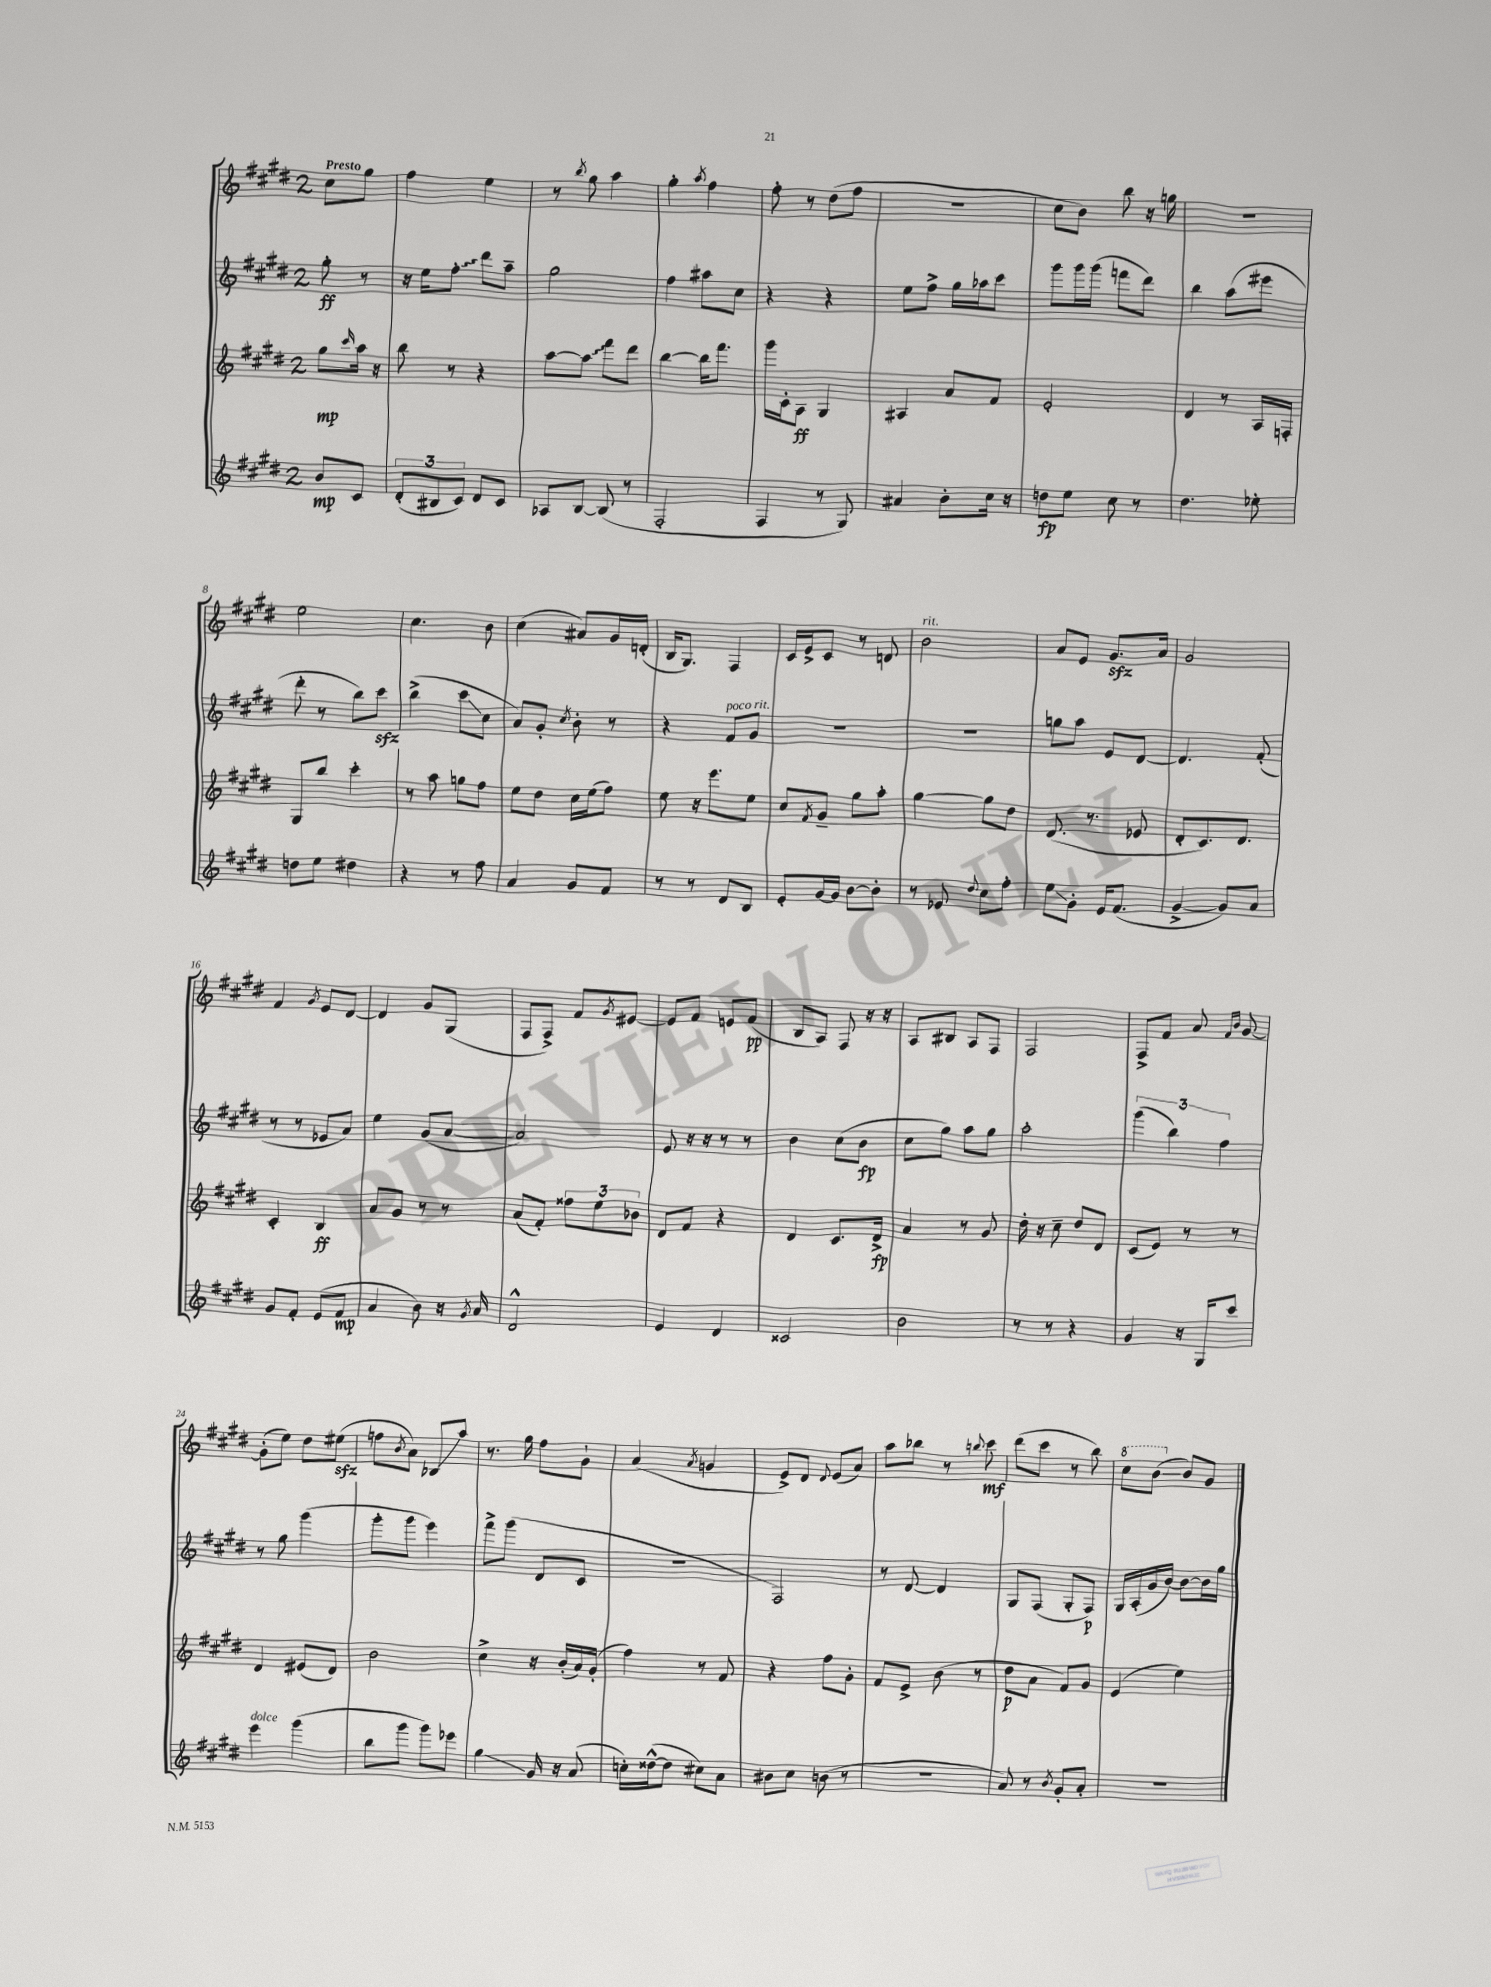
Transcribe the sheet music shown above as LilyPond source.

<<
\new StaffGroup <<
\new Staff = "s0" {
    \clef treble \key e \major \once \override Staff.TimeSignature.style = #'single-digit \time 2/4 \partial 4 \tempo "Presto"
    cis''8 gis''8 |
    fis''4 e''4 |
    r8 \acciaccatura { b''8 } gis''8 a''4 |
    gis''4-. \acciaccatura { a''8 } fis''4 |
    fis''8-. r8 dis''8( fis''8 |
    R2 |
    cis''8 b'8) b''8 r16 g''16 |
    r2 |
    e''2 |
    cis''4. b'8 |
    cis''4( ais'8) gis'16 d'16-.( |
    b16 gis8.) fis4 |
    cis'16 e'16-> cis'8 r8 d'8 |
    b'2^\markup { \italic "rit." } |
    a'8 e'8 gis'8.\sfz a'16 |
    gis'2 |
    fis'4 \acciaccatura { gis'8 } e'8 dis'8~ |
    dis'4 gis'8 gis8( |
    fis8 fis8->) fis'8 \acciaccatura { gis'8 } eis'8~ |
    eis'8 fis'8 e'8 fis'8\pp( |
    b8 a8) fis8 r16 r16 |
    a8 bis8 a8 fis8 |
    fis2 |
    fis8-> fis'8 a'8 \grace { fis'16 b'16 } gis'8~ |
    gis'8-.( e''8) dis''8 eis''8\sfz( |
    f''8 \acciaccatura { b'8 } a'8) bes8\glissando a''8 |
    r8. gis''16 fis''8 gis'8-! |
    a'4( \acciaccatura { a'8 } g'4 |
    e'8->) dis'8 \appoggiatura { dis'8 } e'8( a'8) |
    a''8 bes''8 r8 \appoggiatura { b''8 } cis'''8\mf |
    dis'''8( cis'''8 r8 b''8) |
    \ottava #1 cis'''8 b''8\glissando( \ottava #0 b'8) gis'8 \bar "|." |
}
\new Staff = "s1" {
    \clef treble \key e \major \once \override Staff.TimeSignature.style = #'single-digit \time 2/4 \partial 4
    gis''8-.\ff r8 |
    r16 e''16 \once \override Glissando.style = #'zigzag fis''8-.\glissando dis'''8 a''8-- |
    gis''2 |
    fis''4 ais''8 cis''8 |
    r4 r4 |
    e''8 fis''8-> gis''16 aes''16 cis'''8 |
    gis'''8 gis'''16 gis'''16( f'''8 dis'''8) |
    b''4 a''8( eis'''8 |
    dis'''8-. r8 b''8) cis'''8\sfz |
    b''4->( cis'''8\glissando cis''8 |
    a'8) gis'8-. \acciaccatura { cis''8 } b'8-. r8 |
    r4 fis'8^\markup { \italic "poco rit." } gis'8 |
    R2 |
    R2 |
    g''8 a''8 e'8 dis'8~ |
    dis'4. fis'8-.( |
    r8 r8 ees'8 a'8) |
    e''4 gis'8( a'8~ |
    a'2) |
    e'8 r16 r16 r8 r8 |
    b'4 cis''8( b'8\fp |
    cis''8 gis''8) a''8 gis''8 |
    a''2-. |
    \tuplet 3/2 { gis'''4( b''4) fis''4 } |
    r8 gis''8 gis'''4( |
    gis'''8-. gis'''8 e'''4) |
    fis'''8-> gis'''8( dis'8 cis'8 |
    r2 |
    fis2) |
    r8 dis'8~ dis'4 |
    gis8 fis8( gis8-. fis8\p) |
    gis16 a16-.( gis'16 b'16~) b'8~ b'16 gis''16 \bar "|." |
}
\new Staff = "s2" {
    \clef treble \key e \major \once \override Staff.TimeSignature.style = #'single-digit \time 2/4 \partial 4
    gis''8\mp \grace { cis'''16 } a''16 r16 |
    b''8 r8 r4 |
    a''8~ \once \override Glissando.style = #'zigzag a''8\glissando fis'''8 dis'''8 |
    b''4~ b''16 fis'''8. |
    gis'''16 cis'16-. a8\ff gis4 |
    ais4 a'8 fis'8 |
    e'2-. |
    dis'4 r8 a16 f16-. |
    gis8 b''8 cis'''4-. |
    r8 a''8 g''8 fis''8 |
    e''8 dis''8 cis''16 e''16( fis''8) |
    e''8 r16 e'''8. e''8 |
    cis''8 \acciaccatura { fis'8 } gis'8-- gis''8 a''8-. |
    gis''4~ gis''8 dis''8 |
    dis'8.( r8. ees'8 |
    dis'8-. cis'8.) dis'8. |
    cis'4-. b4\ff |
    a'8 gis'8 r8 r8 |
    a'8( fis'8-.) \tuplet 3/2 { fisis''8 e''8 bes'8 } |
    dis'8 fis'8 r4 |
    dis'4 cis'8. dis'16->\fp |
    a'4 r8 gis'8 |
    dis''16-. r16 cis''8-- dis''8 dis'8 |
    cis'8( e'8) r8 r8 |
    dis'4 eis'8( dis'8) |
    b'2 |
    cis''4-> r16 b'16-.( a'16) gis'16-.( |
    fis''4) r8 fis'8 |
    r4 fis''8 gis'8-. |
    fis'8 e'8-> b'8( r8 |
    dis''8\p a'8 fis'8) gis'8 |
    e'4( e''4) \bar "|." |
}
\new Staff = "s3" {
    \clef treble \key e \major \once \override Staff.TimeSignature.style = #'single-digit \time 2/4 \partial 4
    b'8\mp cis'8 |
    \tuplet 3/2 { dis'8-.( bis8 cis'8) } dis'8 cis'8 |
    aes8 b8~ b8( r8 |
    fis2-. |
    fis4 r8 gis8) |
    ais'4 b'8-. cis''16 r16 |
    d''8\fp e''8 cis''8 r8 |
    dis''4. ees''8-. |
    d''8 e''8 dis''4 |
    r4 r8 fis''8 |
    a'4 gis'8 fis'8 |
    r8 r8 dis'8 b8 |
    e'8-. gis'16~ gis'16 b'8~ b'8-. |
    r8 ees'8 \appoggiatura { dis''8 } cis''8 fis''8-. |
    e''8\glissando gis'8-. e'16 fis'8.( |
    gis'4~-> gis'8) a'8 |
    gis'8 fis'8-. e'8( fis'8\mp |
    a'4 b'8) r16 \acciaccatura { gis'8 } a'16 |
    dis'2-^ |
    e'4 dis'4 |
    cisis'2 |
    b'2 |
    r8 r8 r4 |
    gis'4 r16 gis16 cis'''8 |
    e'''4^\markup { \italic "dolce" } gis'''4( |
    b''8 gis'''8 gis'''8) ees'''8 |
    gis''4\glissando gis'16 r16 a'8( |
    c''16-.) disis''16~-^( disis''8 cis''8) a'8 |
    bis'8 cis''8 b'8( r8 |
    r2 |
    a'8) r8 \acciaccatura { b'8 } gis'8-. a'8-. |
    R2 \bar "|." |
}
>>
>>
